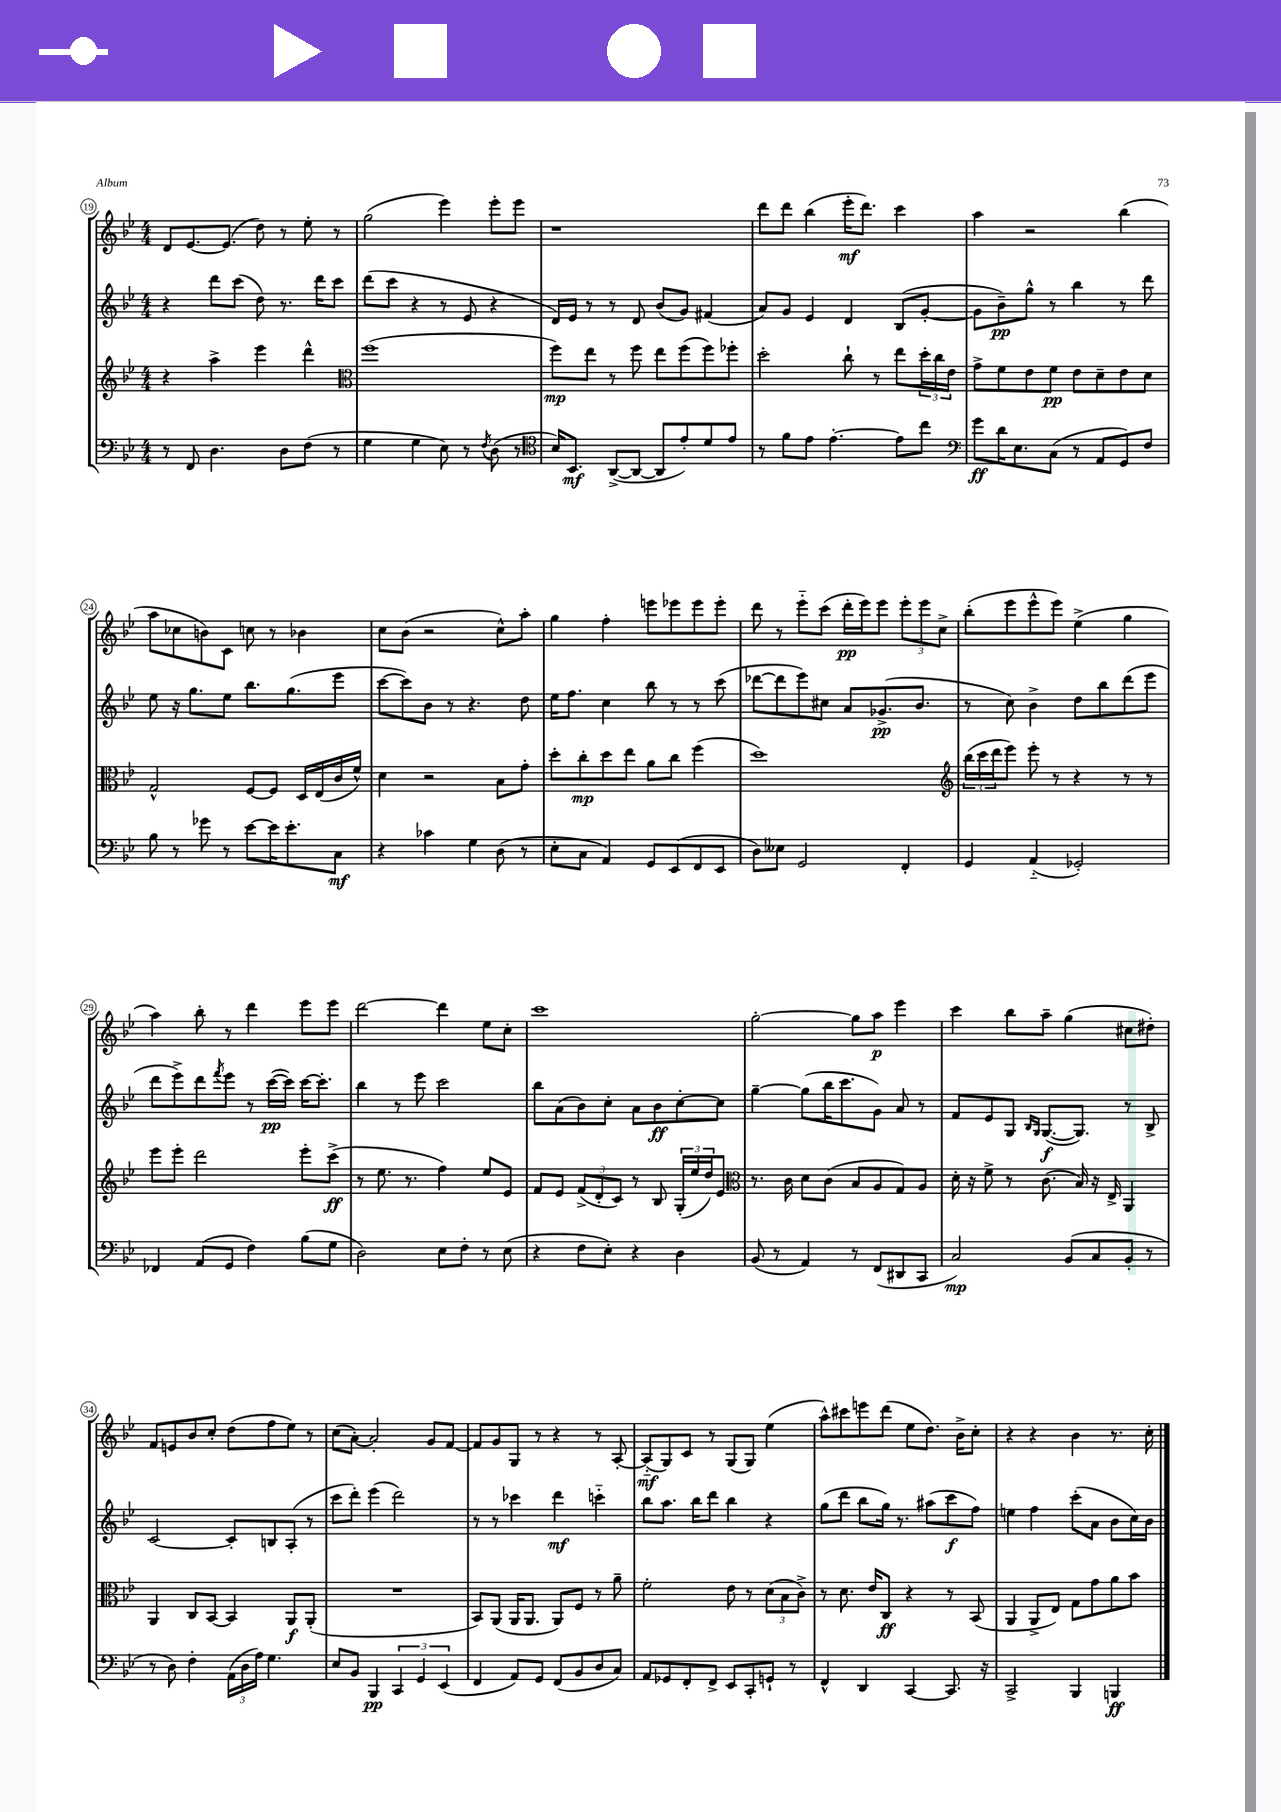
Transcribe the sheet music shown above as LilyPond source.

<<
\new StaffGroup <<
\new Staff = "s0" {
    \clef treble \key bes \major \numericTimeSignature \time 4/4
    d'8 ees'8.~ ees'8.( d''8) r8 ees''8-. r8 |
    g''2( ees'''4) ees'''8-. ees'''8 |
    r1 |
    d'''8 d'''8 bes''4( ees'''16-.\mf d'''8.) c'''4 |
    a''4 r2 bes''4( |
    a''8 ces''8 b'8) c'8 c''8 r8 bes'4 |
    c''8 bes'8( r2 c''8-^) a''8-. |
    g''4 f''4-. e'''8 ees'''8 ees'''8 ees'''8-. |
    d'''8 r8 ees'''8-_ c'''8( d'''16-.\pp ees'''16) ees'''8 \tuplet 3/2 { ees'''8-. ees'''8 c''8-> } |
    bes''8-.( ees'''8 ees'''8-^ ees'''8) ees''4->( g''4 |
    a''4) bes''8-. r8 d'''4 ees'''8 ees'''8 |
    d'''2~ d'''4 ees''8 c''8-. |
    c'''1 |
    g''2~-. g''8 a''8\p ees'''4 |
    c'''4 bes''8 a''8-- g''4( cis''8 dis''8-.) |
    f'8 e'8 bes'8 c''8-. d''8( f''8 ees''8) r8 |
    c''8( a'8~-.) a'2-. g'8 f'8~ |
    f'8 g'8 g8 r8 r4 r8 a8~-. |
    a8-_\mf( g8) c'8 r8 g8( g8) ees''4( |
    a''8-^) cis'''8 e'''8 d'''8( ees''8 d''8.) bes'16-> c''8-. |
    r4 r4 bes'4 r8. c''16-. \bar "|." |
}
\new Staff = "s1" {
    \clef treble \key bes \major \numericTimeSignature \time 4/4
    r4 d'''8 c'''8( d''8) r8. d'''16 c'''8 |
    d'''8( c'''8 r4 r8 ees'8 r4 |
    d'16) ees'16 r8 r8 d'8 bes'8( g'8) fis'4( |
    a'8) g'8 ees'4 d'4 bes8( g'8~-. |
    g'8 bes'8--\pp) g''8-^ r8 bes''4 r8 d'''8 |
    ees''8 r16 g''8. ees''8 bes''8. g''8.( ees'''8 |
    c'''8~ c'''8) bes'8 r8 r4. d''8 |
    ees''16 f''8. c''4 bes''8 r8 r8 c'''8( |
    des'''8~ des'''8 ees'''8) cis''8 a'8 ges'8.->\pp( bes'8. |
    r8 c''8) bes'4-> d''8 bes''8 d'''8( ees'''8 |
    d'''8 ees'''8->) d'''8 \acciaccatura { f'''8 } ees'''8 r8 c'''16~\pp( c'''16) c'''16~ c'''8.-. |
    bes''4 r8 ees'''8 c'''2 |
    bes''8 a'8( bes'8) c''8-. a'8 bes'8\ff c''8~-. c''8 |
    g''4~-- g''8( bes''16 c'''8. g'8) a'8 r8 |
    f'8 ees'8 g8 \grace { bes16 g16 } g8.~\f( g8.) r8 bes8-> |
    c'2~ c'8-. b8 a8-.( r8 |
    c'''8 d'''8-.) ees'''4( d'''2) |
    r8 r8 ces'''4 d'''4\mf c'''4-_ |
    bes''8 a''8. bes''16 d'''8 bes''4 r4 |
    g''8( d'''8 bes''8 g''16) r8. ais''8( c'''8\f f''8) |
    e''4 f''4 c'''8-.( a'8 bes'8 c''16) bes'16 \bar "|." |
}
\new Staff = "s2" {
    \clef treble \key bes \major \numericTimeSignature \time 4/4
    r4 a''4-> ees'''4 d'''4-^ |
    \clef alto f''1( |
    f''8\mp) ees''8 r8 f''8 ees''8 f''8( f''8) fes''8-. |
    d''2-. c''8-! r8 ees''8 \tuplet 3/2 { d''16-. c''16 ees'16 } |
    g'8-> f'8 ees'8 f'8\pp ees'8 d'8-- ees'8 d'8 |
    g2-^ f8~ f8 d16 ees16( c'16 f'16-^) |
    d'4 r2 bes8 g'8-. |
    d''8-. c''8-.\mp d''8 ees''8 a'8 c''8 f''4( |
    d''1) |
    \clef treble \tuplet 3/2 { bes''16( c'''16 d'''16 } ees'''8) ees'''8-. r8 r4 r8 r8 |
    ees'''8 ees'''8-. d'''2 ees'''8-. c'''8->\ff( |
    r8 ees''8. r8. f''4) ees''8 ees'8 |
    f'8 ees'8 \tuplet 3/2 { f'8->( d'8-. c'8) } r8 bes8 \tuplet 3/2 { g16-.( ees''16 d''16) } ees'8 |
    \clef alto r8. c'16 d'8 c'8( bes8 a8 g8) a8 |
    d'16-. r16 f'8-> r8 c'8.( bes16) r16 ees16-> a,4 |
    a,4 c8 bes,8~ bes,4 a,8\f a,8-.( |
    R1 |
    bes,8) a,8( a,16 a,8. a,8) f8 r8 a'8-- |
    f'2-. ees'8 r8 \tuplet 3/2 { d'8( bes8 c'8->) } |
    r8 d'8. ees'16 c8\ff r4 r8 bes,8( |
    a,4 a,8-> ees8) g8 g'8 a'8 bes'8 \bar "|." |
}
\new Staff = "s3" {
    \clef bass \key bes \major \numericTimeSignature \time 4/4
    r8 f,8 d4. d8 f8( r8 |
    g4 g4 ees8) r8 \acciaccatura { f8 } d8( r8 |
    \clef tenor bes16) bes,8.\mf a,8~->( a,8~ a,8 ees'8-.) d'8 ees'8 |
    r8 f'8 ees'8 ees'4.~-. ees'8 c''8 |
    \clef bass g'8\ff d'16 ees8. c8( r8 a,8 g,8) f8 |
    bes8 r8 ges'8 r8 ees'8~ ees'16 ees'8.-. c8\mf |
    r4 ces'4 g4 d8( r8 |
    ees8-. c8 a,4) g,8 ees,8( f,8 ees,8 |
    d8) eeses8 g,2 f,4-. |
    g,4 a,4-_( ges,2-.) |
    fes,4 a,8( g,8 f4) bes8( g8 |
    d2) ees8 f8-. r8 ees8( |
    r4 f8 ees8-.) r4 d4 |
    bes,8( r8 a,4) r8 f,8( dis,8 c,8 |
    c2\mp) bes,8( c8 bes,8-. r8 |
    r8 d8) f4-. \tuplet 3/2 { a,16( d16 a16) } g4. |
    ees8 bes,8 bes,,4\pp \tuplet 3/2 { c,4 g,4 ees,4( } |
    f,4 a,8) g,8 f,8( bes,8 d8 c8) |
    a,8 ges,8 f,8-. f,8-> ees,8 c,8-. g,8-! r8 |
    f,4-^ d,4 c,4~ c,8. r16 |
    c,2-> bes,,4 b,,4\ff \bar "|." |
}
>>
>>
\layout { \context { \Score currentBarNumber = #19 \override BarNumber.stencil = #(make-stencil-circler 0.1 0.3 ly:text-interface::print) } }
